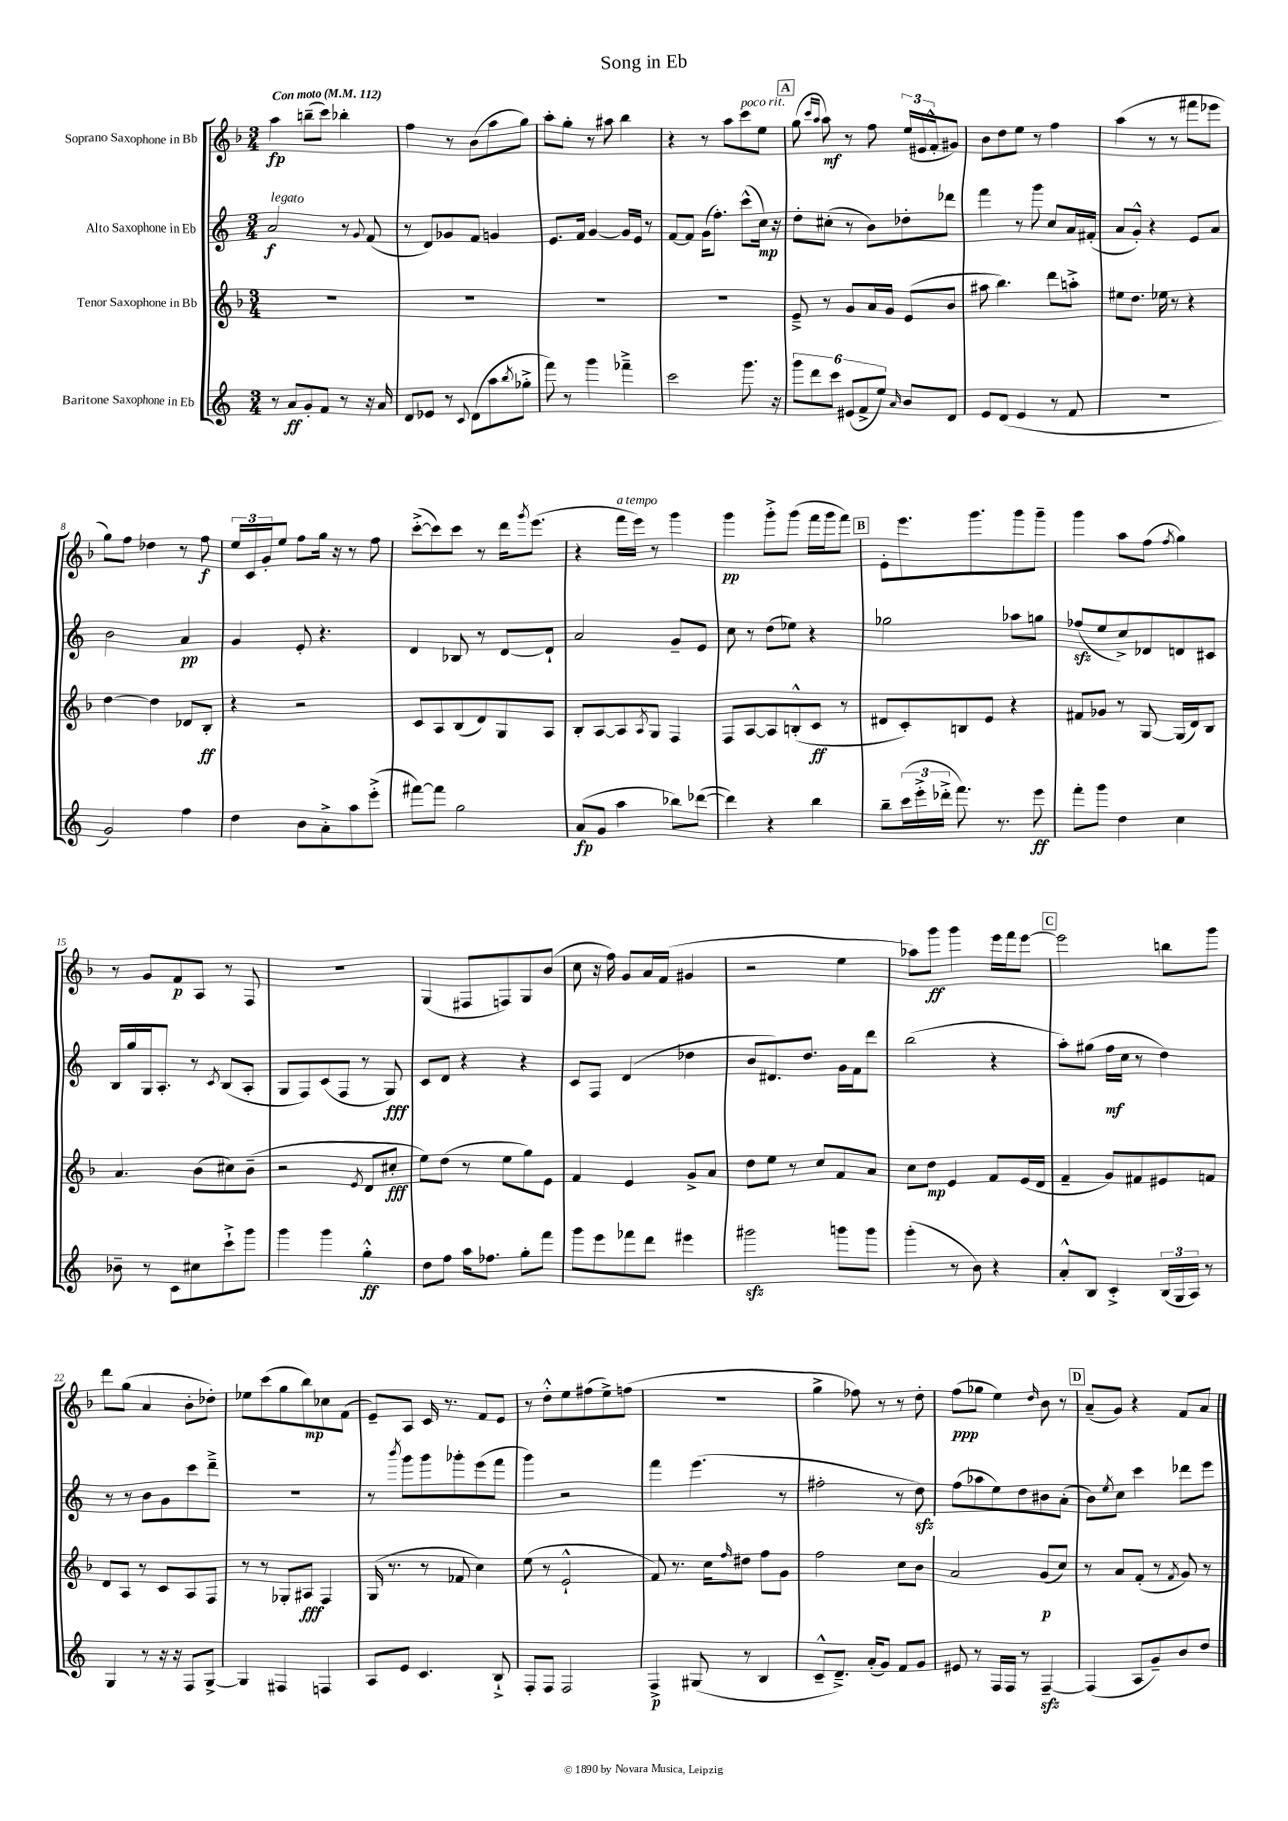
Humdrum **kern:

**kern	**kern	**kern	**kern
*staff4	*staff3	*staff2	*staff1
*clefG2	*clefG2	*clefG2	*clefG2
*k[]	*k[b-]	*k[]	*k[b-]
*M3/4	*M3/4	*M3/4	*M3/4
*MM112	*MM112	*MM112	*MM112
8r	2.r	2a	4aa
8a	.	.	.
8g'	.	.	(8bb~
8f	.	.	8ccc)
8r	.	8r	4bb-'
.	.	8qqg	.
16r	.	(8f	.
16a	.	.	.
=	=	=	=
8d	2.r	8r	4ff
8e-	.	8d)	.
8r	.	8g-	8r
8qqc	.	.	.
(8d	.	8f	(8b-
8aa	.	4g	8aa
8qbb	.	.	.
8gg-'^	.	.	8gg)
=	=	=	=
8fff)	2.r	8.e	8aa'
8r	.	.	8gg'
.	.	16f	.
4ggg	.	[4g	8r
.	.	.	8aa#
4fff-~^	.	16g]	4bb-
.	.	16e	.
.	.	8r	.
=	=	=	=
2ccc	2.r	[8f	4r
.	.	8f]	.
.	.	(16g	8r
.	.	8.ff')	.
.	.	.	8aa
8.ggg	.	(8ccc^^	8ccc
.	.	16cc)	8ee
16r	.	16r	.
=	=	=	=
12ggg	8e~^	8dd'	(8gg
12ddd	.	.	.
.	.	.	16qqccc
.	.	.	16qqaa
.	8r	(8cc#'	8aa)
12ccc	.	.	.
(12e#	8g	8r	8r
12f^	.	.	.
.	16a	8b)	8ff
12ee)	.	.	.
.	16g	.	.
16qqa	.	.	.
8b	(8e	8dd-'	(24ee
.	.	.	24e#
.	.	.	24f'^^
8d	8b-	8ddd-	8g#)
=	=	=	=
8e	8aa#	4fff	8b-
(8d	4.bb-)	.	8dd
4e	.	8r	8ee
.	.	8ggg	8r
8r	8ddd	8cc	4ff
8f	8aa'^	16a	.
.	.	(16f#'	.
=	=	=	=
2.r	8ee#	8a	(4aa
.	8.dd	8g'^^)	.
.	.	4r	8r
.	16ee-	.	.
.	8r	.	8r
.	4r	8e	8fff#
.	.	8a	8eee-
=	=	=	=
2g)	[4dd	2b	8gg)
.	.	.	8ff
.	4dd]	.	4dd-
4ff	8d-	4a	8r
.	8B-'	.	8ff
=	=	=	=
4dd	4r	4g	24ee
.	.	.	24c
.	.	.	24g'
.	.	.	8ee
8b	2r	8e'	8ff
8a'^	.	4.r	16gg
.	.	.	16r
8aa	.	.	8r
(8eee'^	.	.	8ff
=	=	=	=
[8fff#)	8c	4d	([8ccc'^
8fff#]	8A	.	8ccc])
2gg	(8B-	8B-	8ccc
.	8d)	8r	8r
.	8G	[8d	16ddd
.	.	.	8qggg
.	.	.	(8.eee
.	8A	8d`]	.
=	=	=	=
(8a	8B-'	2a	4r
8g	[8A	.	.
4aa	8A]	.	16fff
.	.	.	16eee)
.	8qA	.	.
.	8G	.	8r
8bb-)	4F	8g~	4ggg
([8ddd-	.	8e	.
=	=	=	=
4ddd-])	8F	8cc	4ggg
.	[8A	8r	.
4r	8A]	(8dd	8ggg'^
.	(8B'^^	8ee-)	(8ggg
4bb	8c	4r	16fff
.	.	.	16ggg
.	8r	.	8fff)
=	=	=	=
8bb~	8d#	2gg-	8e'
(24ccc	8c')	.	8.eee
24eee'^	.	.	.
24ddd-'^	.	.	.
8.fff)	8B	.	.
.	.	.	8.ggg
.	8e	.	.
8.r	.	.	.
.	4r	8aa-	8ggg
8eee	.	8gg	8ggg~
=	=	=	=
8fff'	8f#	(8ff-	4ggg
8ggg	8g-	8ee	.
4dd	8r	8cc^)	8aa
.	[8G	8d-	(8ff
.	.	.	8qff
4cc	(16G]	8d	4gg)
.	16d)	.	.
.	8B-	8c#	.
=	=	=	=
8b-~	4.a	16B	8r
.	.	16gg	.
8r	.	16G	8g
.	.	8.A'	.
8c	.	.	8f
8cc#	(8b-	8r	8A
.	.	8qc	.
8ccc`^	8cc#)	(8B	8r
8ggg	(8b-~	8A'	8F
=	=	=	=
4ggg	2r	8G	2.r
.	.	8F)	.
4ggg	.	(8c	.
.	.	8F	.
.	8qe	.	.
4gg'^^	8d	8r	.
.	8cc#'	8G)	.
=	=	=	=
8dd	8ee)	8c	(4G
8ff	(8dd	8d	.
16aa	8r	4r	8F#
8.ff-	.	.	.
.	8ee	.	8F)
8gg'	8gg)	4r	8G
8fff	8e	.	(8b-
=	=	=	=
8ggg	4f	8c	8cc
8eee	.	8F	16r
.	.	.	16ff)
8fff-	4e	(4d	8g
8ddd	.	.	16a
.	.	.	(16f
4eee#	8g^	4dd-	4g#
.	8a	.	.
=	=	=	=
2ggg#	8dd	8b	2r
.	8ee	8.d#)	.
.	8r	.	.
.	.	8.dd	.
.	8cc	.	.
8ggg	8f	16g	4ee
.	.	16f	.
8ggg	8a	8ddd	.
=	=	=	=
(4ggg'	8cc	(2bb	8aa-)
.	8dd	.	8ggg
8r	4e	.	4ggg
8b)	.	.	.
4r	8f	4r	16eee
.	.	.	16fff
.	(16e	.	[8eee
.	16d	.	.
=	=	=	=
8a'^^	4f~	8aa')	2eee]
8B	.	(8gg#	.
4c'^	8g)	16ff	.
.	.	16cc	.
.	8f#	8r	.
(24B	8e#	4dd)	8bb
24G	.	.	.
24A)	.	.	.
8r	8f	.	8ggg
=	=	=	=
4G	8d	8r	8ddd
.	8A	8r	(8gg
8r	8r	8b	4a
16r	8c	8g	.
16r	.	.	.
8F	8A	8ccc	8b-'
[8G^	8F	8ddd~^	8dd-')
=	=	=	=
4G]	8r	2.r	8ee-
.	8r	.	(8ccc
4F#	8G-'	.	8gg
.	8A#	.	8bb-)
4F	4F	.	8cc-
.	.	.	(8f
=	=	=	=
8A	(16G	8r	8e~)
.	8.r	.	.
.	.	8qbbb	.
8e	.	8ggg	8A
4.c	8r	8ggg	16c
.	.	.	8.r
.	8f-	8ggg-'	.
.	4cc)	(8eee	8f
8B`^	.	8fff	8e
=	=	=	=
8F'	(8ee	4ggg)	8r
8F	8r	.	8dd'^^
2F	2e`^^	2r	8ee
.	.	.	(8ff#
.	.	.	8ee^)
.	.	.	(8ff
=	=	=	=
4F^	8f)	4fff	2.r
.	8.r	.	.
(8G#	.	(4.eee	.
.	16cc	.	.
.	16qqff	.	.
8r	8dd#	.	.
4B	8ff	.	.
.	8g	8r	.
=	=	=	=
8c~^^	2ff	2ff#'	4gg^
8.d~^)	.	.	.
.	.	.	8ff-)
(16a'	.	.	.
8g)	.	.	8r
8f	8cc	8r	8r
8g	8b-	8dd)	8dd'
=	=	=	=
8e#	2a	(8ff	(8ff
8r	.	8aa-	8gg-
16F	.	8ee)	4ee)
16F	.	.	.
8r	.	8dd	.
.	.	.	16qqdd
[4F~	(8g	8b#	8b-
.	8cc)	(8a'	8r
=	=	=	=
(4F]	8r	8b)	(8a~
.	.	8qee	.
.	8a	8cc	8g)
8A	(8f'	4ccc	4r
8g~)	8r	.	.
.	8qf	.	.
8b	8g)	8ddd-	8f
8dd	8r	8eee	8a
==	==	==	==
*-	*-	*-	*-
